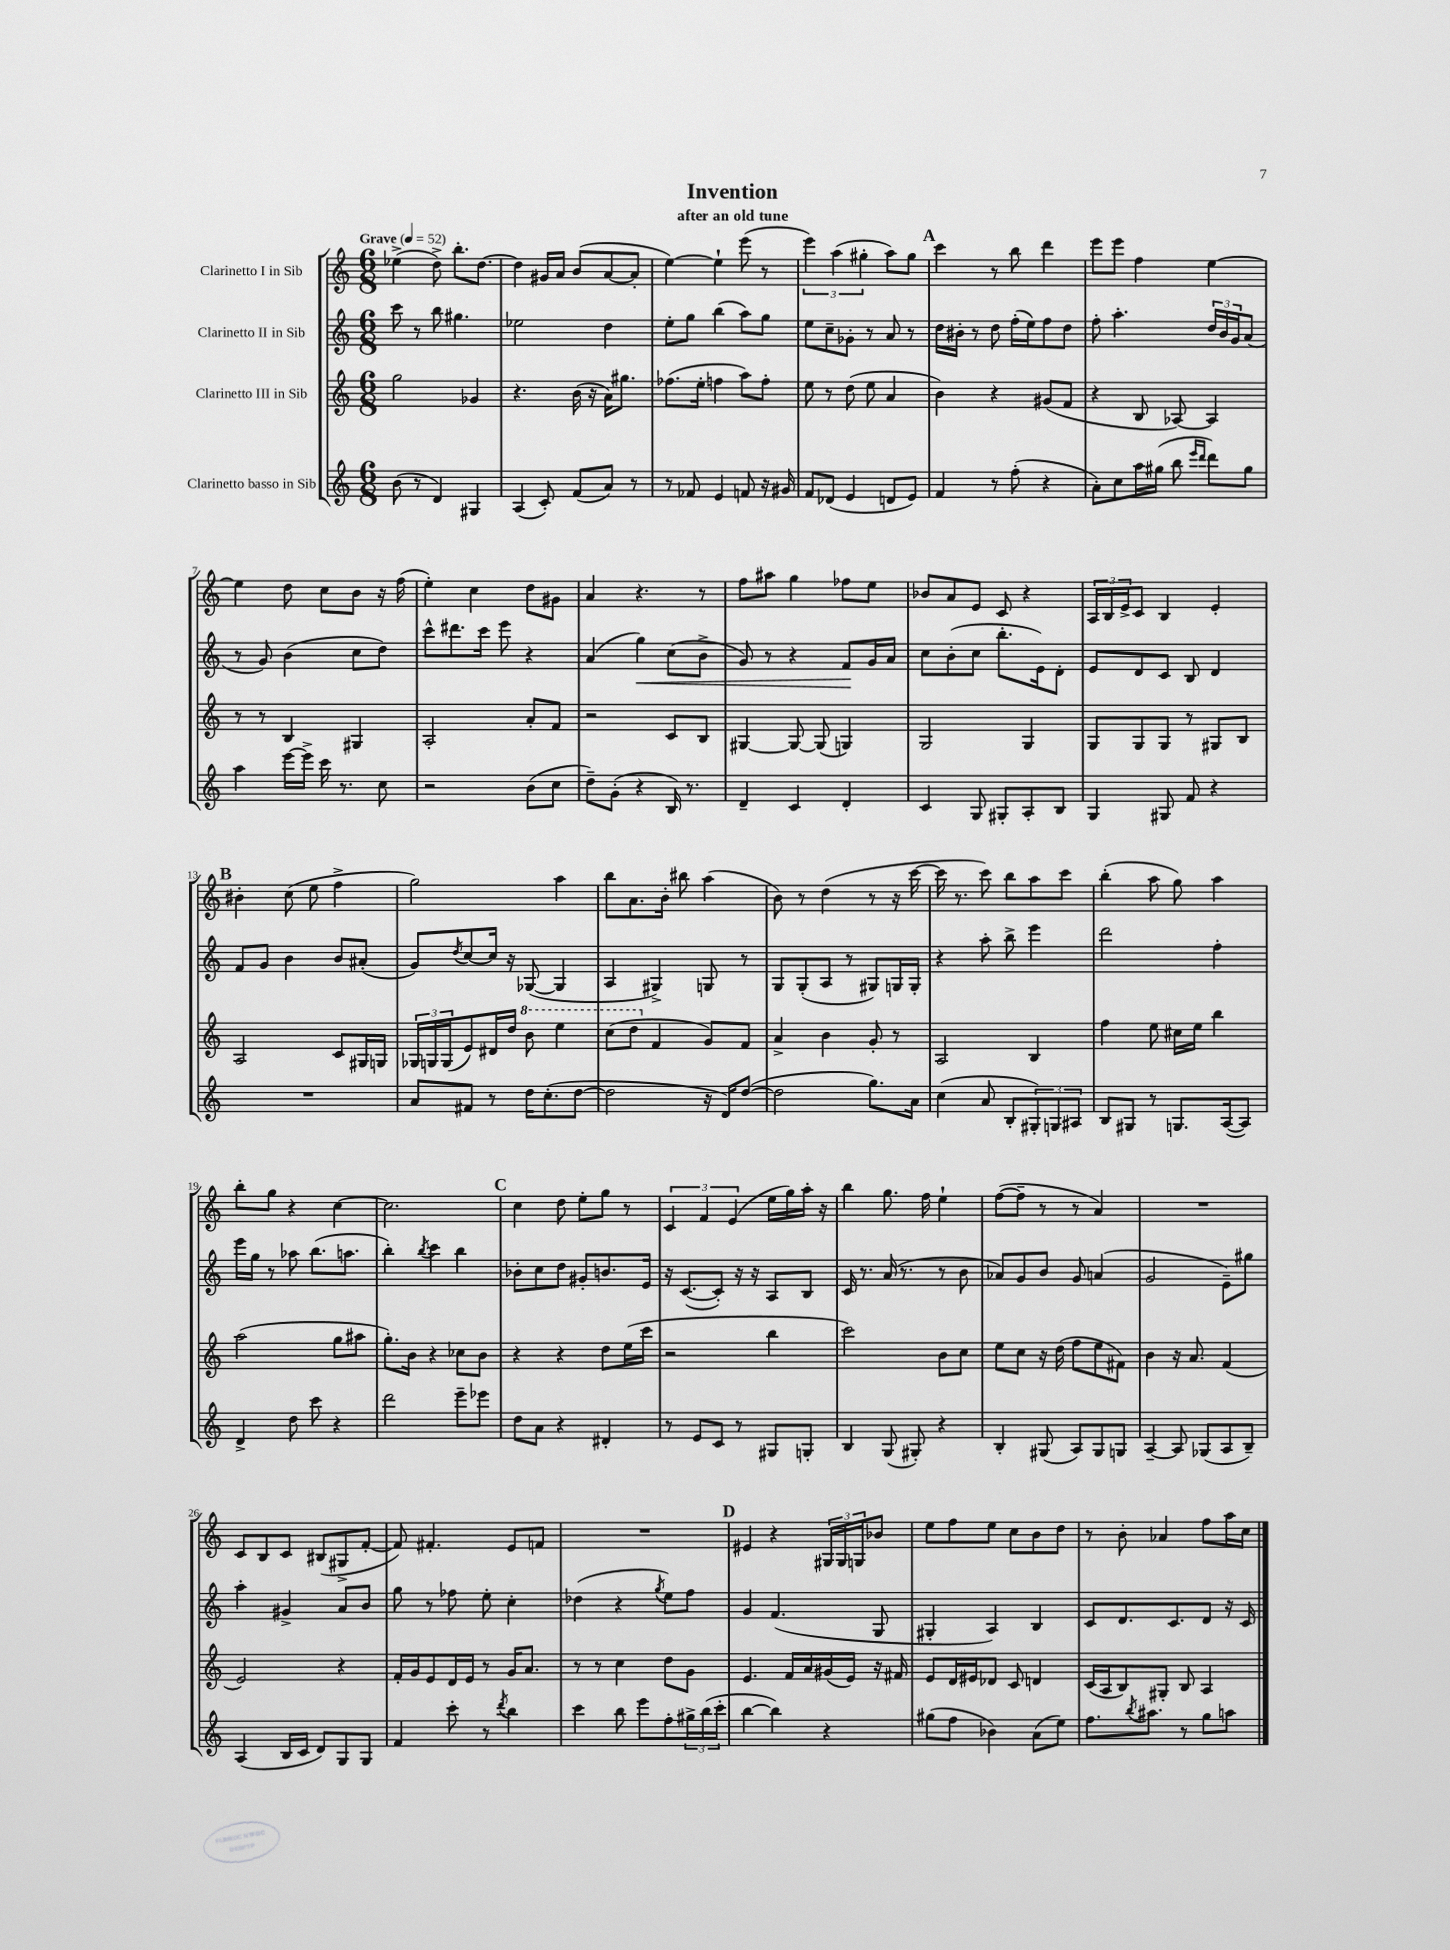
\header { title = "Invention" subtitle = "after an old tune" }
<<
\new StaffGroup <<
\new Staff = "s0" \with { instrumentName = "Clarinetto I in Sib" } {
    \clef treble \key c \major \numericTimeSignature \time 6/8 \tempo "Grave" 4 = 52
    ees''4->( d''8->) b''8.-. d''8.~ |
    d''4 gis'16 a'16 b'8( a'8~ a'8-. |
    e''4~) e''4-! e'''8( r8 |
    \tuplet 3/2 { e'''4) a''4( gis''4-. } a''8) gis''8 |
    \mark \markup { \bold "A" } c'''4 r8 b''8 d'''4 |
    e'''8 e'''8 f''4 e''4~ |
    e''4 d''8 c''8 b'8 r16 f''16( |
    e''4-.) c''4 d''8 gis'8 |
    a'4 r4. r8 |
    f''8 ais''8 g''4 fes''8 e''8 |
    bes'8 a'8 e'8 c'8 r4 |
    \tuplet 3/2 { a16 b16 e'16-> } c'8 b4 e'4-. |
    \mark \markup { \bold "B" } bis'4-. c''8( e''8 f''4-> |
    g''2) a''4 |
    b''8 a'8. b'16-. bis''8 a''4( |
    b'8) r8 d''4( r8 r16 c'''16~ |
    c'''16 r8. c'''8) b''8 a''8 c'''8 |
    b''4-.( a''8 g''8) a''4 |
    b''8-. g''8 r4 c''4~ |
    c''2. |
    \mark \markup { \bold "C" } c''4 d''8 e''8-. g''8 r8 |
    \tuplet 3/2 { c'4 f'4 e'4( } e''16 g''16) a''16-. r16 |
    b''4 g''8. f''16 e''4-! |
    f''8~( f''8-- r8 r8 a'4) |
    R2. |
    c'8 b8 c'8 bis8( gis8-> f'8~-. |
    f'8) fis'4.-. e'8 f'8 |
    R2. |
    \mark \markup { \bold "D" } eis'4 r4 \tuplet 3/2 { gis16 gis16 g16 } bes'8 |
    e''8 f''8 e''8 c''8 b'8 d''8 |
    r8 b'8-. aes'4 f''8 a''16 c''16 \bar "|." |
}
\new Staff = "s1" \with { instrumentName = "Clarinetto II in Sib" } {
    \clef treble \key c \major \numericTimeSignature \time 6/8
    c'''8 r8 b''8 gis''4. |
    ees''2 d''4 |
    e''8-. g''8 b''4( a''8) g''8 |
    e''8 c''8-- ges'8-. r8 a'8 r8 |
    \mark \markup { \bold "A" } d''16 bis'16-. r8 d''8 f''16-.( e''16) f''8 d''8 |
    f''8-. a''4.-. \tuplet 3/2 { d''16 b'16 g'16 } a'8( |
    r8 g'8) b'4( c''8 d''8) |
    c'''8-^ dis'''8. c'''16 e'''8 r4 |
    a'4( g''4\<) c''8( b'8-> |
    g'8) r8 r4 f'8\! g'16 a'16 |
    c''8 b'8-.( c''8 b''8.-. e'16) d'8-. |
    e'8 d'8 c'8 b8 d'4 |
    \mark \markup { \bold "B" } f'8 g'8 b'4 b'8 ais'8-.( |
    g'8) \acciaccatura { d''8 } c''8~ c''16 r16 ges8~( ges4 |
    a4 gis4->) g8 r8 |
    g8 g8-.( a8 r8 gis8) g16 g16-. |
    r4 a''8-. b''8-> e'''4 |
    d'''2 f''4-. |
    e'''16 g''16 r8 aes''8 b''8.( a''8. |
    b''4-.) \acciaccatura { b''8 } c'''4 b''4 |
    \mark \markup { \bold "C" } bes'8-. c''8 d''8 gis'8-. b'8. e'16 |
    r16 c'8.~( c'8-.) r16 r16 a8 b8 |
    c'16 r8. a'16( r8. r8 b'8 |
    aes'8) g'8 b'8 g'8 a'4( |
    g'2 e'8--) gis''8 |
    a''4-. gis'4-> a'8 b'8 |
    g''8 r8 fes''8 e''8-. c''4-. |
    des''4( r4 \acciaccatura { g''8 } e''8) f''8 |
    \mark \markup { \bold "D" } g'4 f'4.( g8 |
    gis4-. a4) b4 |
    c'8 d'8. c'8. d'8 r16 c'16 \bar "|." |
}
\new Staff = "s2" \with { instrumentName = "Clarinetto III in Sib" } {
    \clef treble \key c \major \numericTimeSignature \time 6/8
    g''2 ges'4 |
    r4. b'16( r16 a'16) gis''8. |
    fes''8.( e''16-. f''4 a''8) f''8-. |
    e''8 r8 d''8( e''8 a'4 |
    \mark \markup { \bold "A" } b'4) r4 gis'8( f'8 |
    r4 b8 aes8~) aes4 |
    r8 r8 b4 gis4 |
    a2-. a'8-. f'8 |
    r2 c'8 b8 |
    gis4~ gis8~ gis8( g4) |
    g2 g4 |
    g8 g8 g8 r8 gis8 b8 |
    \mark \markup { \bold "B" } a2 c'8 gis16 g16 |
    \tuplet 3/2 { ges16 g16 g16( } e'8) dis'16 d''16 \ottava #1 b''8 e'''4 |
    c'''8( d'''8 \ottava #0 f'4 g'8) f'8 |
    a'4-> b'4 g'8-. r8 |
    a2 b4 |
    f''4 e''8 cis''16 e''16 b''4 |
    a''2( g''8 ais''8 |
    g''8.-.) b'16 r4 ces''8 b'8 |
    \mark \markup { \bold "C" } r4 r4 d''8 e''16( c'''16 |
    r2 b''4 |
    c'''2) b'8 c''8 |
    e''8 c''8 r16 d''16( f''8 e''8 fis'8) |
    b'4 r16 a'8. f'4( |
    e'2) r4 |
    f'16-. g'16 e'8 d'16 e'16 r8 g'16 a'8. |
    r8 r8 c''4 d''8 g'8 |
    \mark \markup { \bold "D" } e'4. f'16 a'16 gis'16( e'16) r16 fis'16 |
    e'8 d'16 eis'16 des'8 c'8 d'4 |
    c'16( a16 b8) gis8-. b8 a4 \bar "|." |
}
\new Staff = "s3" \with { instrumentName = "Clarinetto basso in Sib" } {
    \clef treble \key c \major \numericTimeSignature \time 6/8
    b'8( r8 d'4) gis4 |
    a4( c'8-.) f'8( a'8) r8 |
    r8 fes'8 e'4 f'8 r16 gis'16 |
    f'8 des'8( e'4 d'8 e'8) |
    \mark \markup { \bold "A" } f'4 r8 f''8-.( r4 |
    a'8-.) c''8 a''16 gis''16( b''8 \grace { e'''16 d'''16 } d'''8) gis''8 |
    a''4 e'''16~ e'''16-> c'''16 r8. c''8 |
    r2 b'8( c''8 |
    d''8--) g'8-.( r4 b16) r8. |
    d'4-- c'4 d'4-. |
    c'4 g8 gis8-. a8-. b8 |
    g4 gis8 f'8 r4 |
    \mark \markup { \bold "B" } R2. |
    a'8 fis'8 r8 d''16 c''8.-.( d''8~ |
    d''2 r16 d'16) d''8~( |
    d''2 g''8.) a'16 |
    c''4( a'8 b8-. \tuplet 3/2 { gis8-.) g8 ais8 } |
    b8 gis8 r8 g8. a16~( a8) |
    d'4-> d''8 c'''8 r4 |
    d'''2 e'''8-- ees'''8 |
    \mark \markup { \bold "C" } d''8 a'8 r4 dis'4-. |
    r8 e'8 c'8 r8 gis8 g8-. |
    b4 g8( gis8-.) r4 |
    b4-. gis8( a8) gis8 g8 |
    a4~-- a8 ges8( a8 b8--) |
    a4( b16 c'16 d'8) g8 g8 |
    f'4 c'''8-. r8 \acciaccatura { d'''8 } b''4 |
    c'''4 b''8 e'''8 f''8-. \tuplet 3/2 { gis''16-> b''16( c'''16-. } |
    \mark \markup { \bold "D" } b''4~ b''4) r4 |
    gis''8( f''8 bes'4) a'8( e''8) |
    f''8. \acciaccatura { b''8 } ais''8. r8 g''8 a''8 \bar "|." |
}
>>
>>
